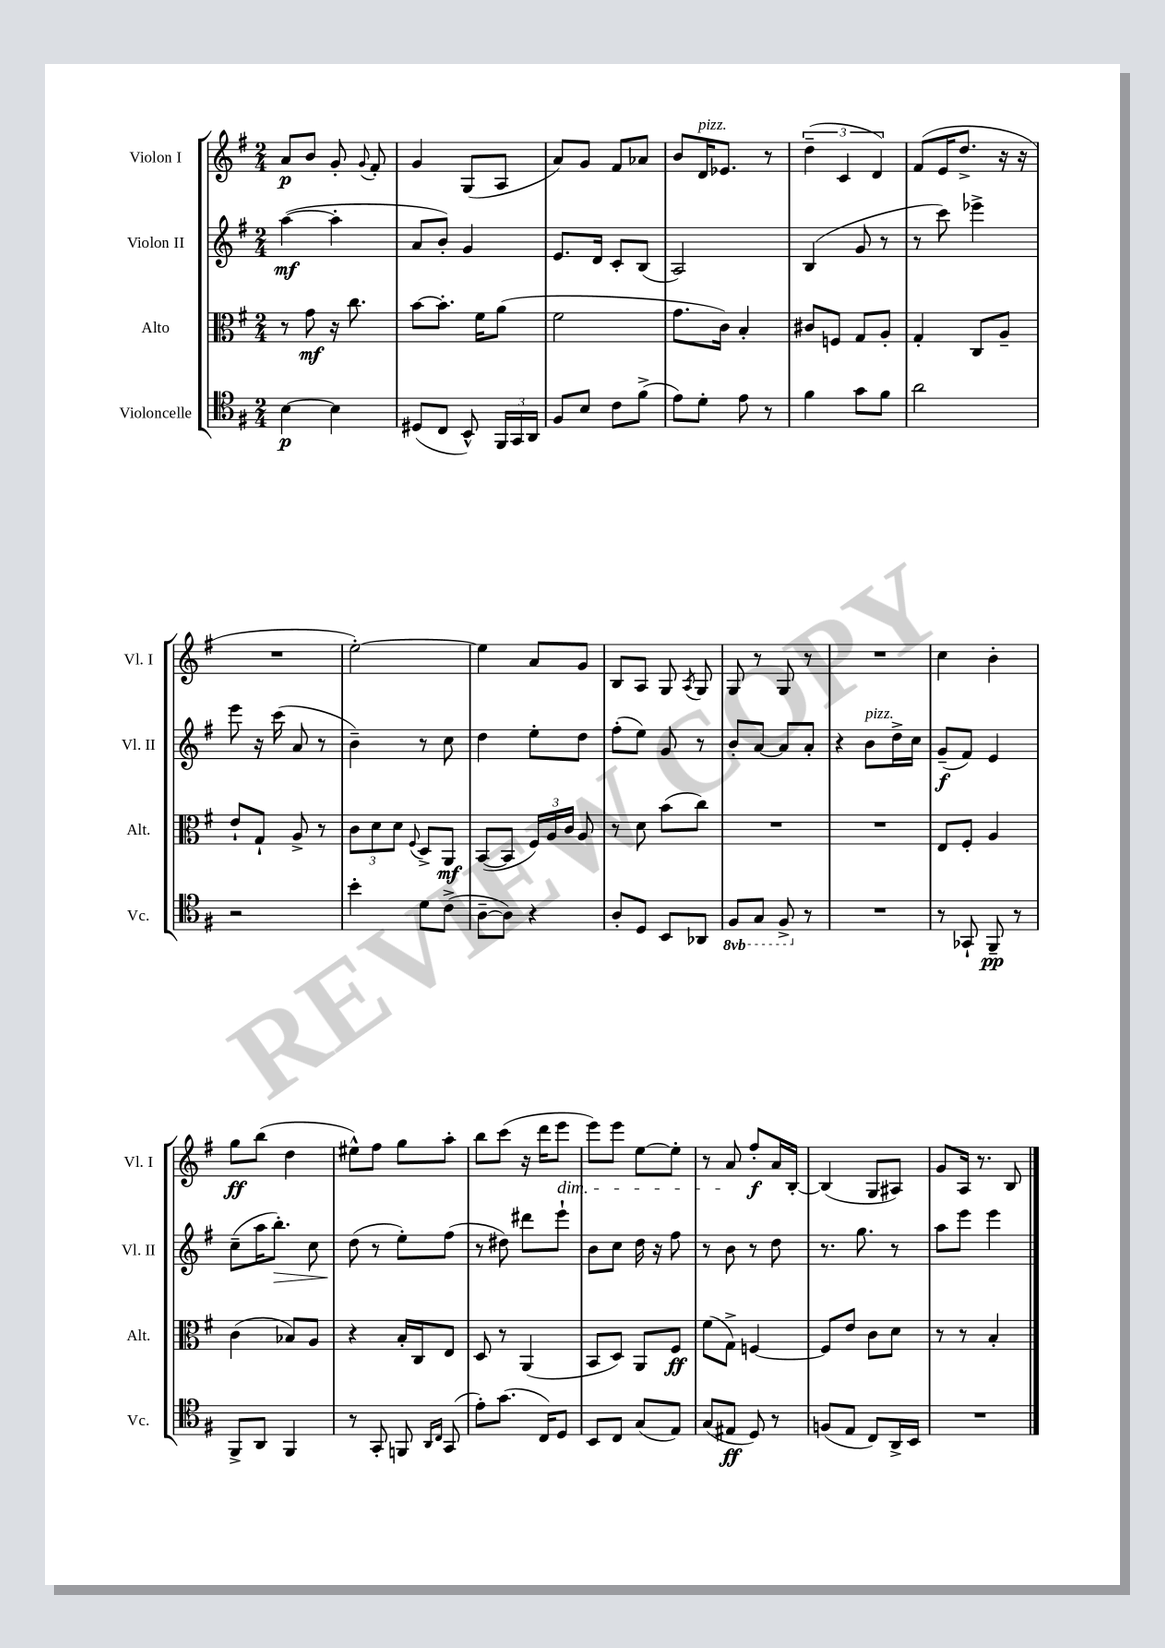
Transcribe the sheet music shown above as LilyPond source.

<<
\new StaffGroup <<
\new Staff = "s0" \with { instrumentName = "Violon I" shortInstrumentName = "Vl. I" } {
    \clef treble \key g \major \numericTimeSignature \time 2/4
    \autoBeamOff a'8[\p b'8] g'8-. \appoggiatura { g'8 } fis'8-. |
    g'4 g8[( a8] |
    a'8[) g'8] fis'8[ aes'8] |
    b'8[ d'16^\markup { \italic "pizz." } ees'8.] r8 |
    \tuplet 3/2 { d''4--( c'4 d'4) } |
    fis'8[( e'16 d''8.]-> r16 r16 |
    R2 |
    e''2~-.) |
    e''4 a'8[ g'8] |
    b8[ a8] g8 \acciaccatura { a8 } g8 |
    g8 r8 g8 r8 |
    R2 |
    c''4 b'4-. |
    g''8[\ff b''8]( d''4 |
    eis''8[-^) fis''8] g''8[ a''8]-. |
    b''8[ c'''8]( r16 d'''16[ e'''8]\dim |
    e'''8[) e'''8] e''8[~ e''8]-. |
    r8 a'8\! fis''8[-.\f a'16 b16]~-. |
    b4( g8[ ais8]) |
    g'8[ a16] r8. b8 \bar "|." |
}
\new Staff = "s1" \with { instrumentName = "Violon II" shortInstrumentName = "Vl. II" } {
    \clef treble \key g \major \numericTimeSignature \time 2/4
    \autoBeamOff a''4~\mf( a''4-. |
    a'8[ b'8]-.) g'4 |
    e'8.[ d'16] c'8[-. b8]( |
    a2) |
    b4( g'8 r8 |
    r8 c'''8) ees'''4-> |
    e'''8 r16 c'''16( a'8 r8 |
    b'4--) r8 c''8 |
    d''4 e''8[-. d''8] |
    fis''8[-.( e''8]) g'8 r8 |
    b'8[-. a'8]~ a'8[ a'8]-. |
    r4 b'8[^\markup { \italic "pizz." } d''16-> c''16] |
    g'8[--\f( fis'8]) e'4 |
    c''8[--( a''16 b''8.]-.\>) c''8 |
    d''8\!( r8 e''8[-.) fis''8]( |
    r8 dis''8) dis'''8[ e'''8]-! |
    b'8[ c''8] d''16 r16 fis''8 |
    r8 b'8 r8 d''8 |
    r8. g''8. r8 |
    a''8[ e'''8] e'''4 \bar "|." |
}
\new Staff = "s2" \with { instrumentName = "Alto" shortInstrumentName = "Alt." } {
    \clef alto \key g \major \numericTimeSignature \time 2/4
    \autoBeamOff r8 g'8\mf r16 c''8. |
    b'8[~ b'8.]-. fis'16[ a'8]( |
    fis'2 |
    g'8.[ c'16]) b4-. |
    cis'8[ f8] g8[ a8]-. |
    g4-. c8[ a8]-- |
    e'8[-! g8]-! a8-> r8 |
    \tuplet 3/2 { c'8[ d'8 d'8] } \appoggiatura { fis8 } d8[-> a,8]\mf |
    b,8[~( b,8] \tuplet 3/2 { fis16[) a16 c'16] } a8 |
    r8 d'8 b'8[( c''8]) |
    R2 |
    R2 |
    e8[ fis8]-. a4 |
    c'4( bes8[) a8] |
    r4 b16[-. c16 e8] |
    d8 r8 a,4( |
    b,8[ d8]) a,8[ fis8]\ff |
    fis'8[( g8]->) f4~ |
    f8[ e'8] c'8[ d'8] |
    r8 r8 b4-. \bar "|." |
}
\new Staff = "s3" \with { instrumentName = "Violoncelle" shortInstrumentName = "Vc." } {
    \clef tenor \key g \major \numericTimeSignature \time 2/4 \set Staff.ottavationMarkups = #ottavation-simple-ordinals
    \autoBeamOff b4~\p b4 |
    dis8[( c8] b,8-^) \tuplet 3/2 { fis,16[ g,16 a,16] } |
    fis8[ b8] c'8[ fis'8]->( |
    e'8[) d'8]-. e'8 r8 |
    fis'4 g'8[ fis'8] |
    a'2 |
    r2 |
    b'4-. d'8[ c'8]->( |
    a8[~-- a8]) r4 |
    a8[-. d8] b,8[ aes,8] |
    \ottava #-1 fis,8[ g,8] fis,8-> \ottava #0 r8 |
    R2 |
    r8 ges,8-! fis,8--\pp r8 |
    fis,8[-> a,8] fis,4 |
    r8 g,8-. f,8 \grace { a,16[ c16] } g,8( |
    e'8[-.) g'8.]( c16[) d8] |
    b,8[ c8] g8[( e8]) |
    g8[( eis8]\ff d8) r8 |
    f8[( e8] c8[) a,16-> b,16] |
    R2 \bar "|." |
}
>>
>>
\layout { \context { \Score \remove "Bar_number_engraver" } }
